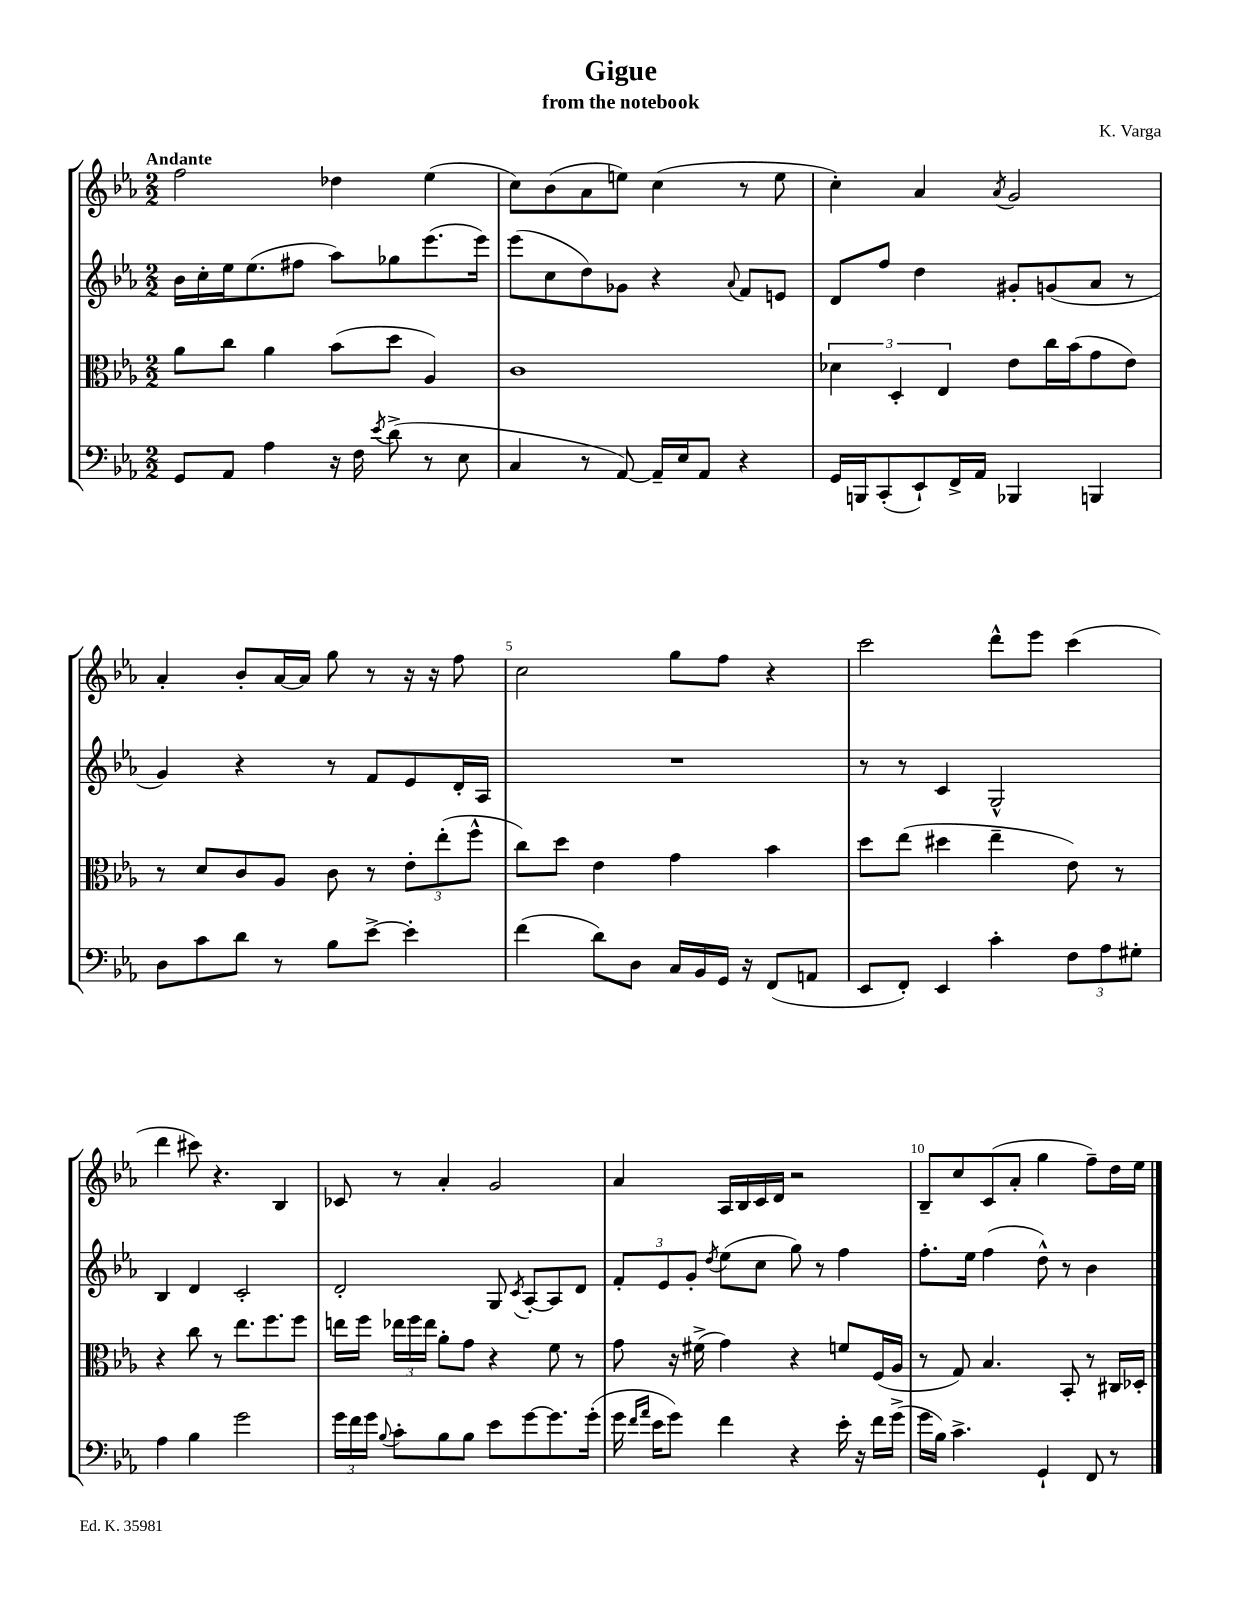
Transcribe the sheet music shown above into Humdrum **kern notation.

**kern	**kern	**kern	**kern
*staff4	*staff3	*staff2	*staff1
*clefF4	*clefC3	*clefG2	*clefG2
*k[b-e-a-]	*k[b-e-a-]	*k[b-e-a-]	*k[b-e-a-]
*M2/2	*M2/2	*M2/2	*M2/2
8GG/L	8a-\L	16b-\LL	2ff\
.	.	16cc'\	.
8AA-/J	8cc\J	16ee-\J	.
.	.	(8.ee-\	.
4A-\	4a-\	.	.
.	.	8ff#\J	.
16r	(8b-\L	8aa-\L)	4dd-\
16F\	.	.	.
8qe-/	.	.	.
(8d^\	8dd\J	8gg-\	.
8r	4A-/)	(8.eee-\	(4ee-\
8E-\	.	.	.
.	.	16eee-\Jk)	.
=	=	=	=
4C/	1c	(8eee-\L	8cc\L)
.	.	8cc\	(8b-\
8r	.	8dd\)	8a-\
[8AA-/)	.	8g-\J	8ee\J)
16AA-~/]LL	.	4r	(4cc\
16E-/J	.	.	.
8AA-/J	.	.	.
.	.	8qqa-/	.
4r	.	8f/L	8r
.	.	8e/J	8ee\
=	=	=	=
16GG/LL	6d-\	8d/L	4cc'\)
16BBB/J	.	.	.
(8CC'/	.	8ff/J	.
.	6D'/	.	.
8EE-`/)	.	4dd\	4a-/
.	6E-/	.	.
16FF^/L	.	.	.
16AA-/JJ	.	.	.
.	.	.	8qa-/
4BBB-/	8e-\L	8g#'/L	2g/
.	16cc\L	(8g/	.
.	(16b-\J	.	.
4BBB/	8g\	8a-/J	.
.	8e-\J)	8r	.
=	=	=	=
8D\L	8r	4g/)	4a-'/
8c\	8d/L	.	.
8d\J	8c/	4r	8b-'/L
8r	8A-/J	.	[16a-/L
.	.	.	16a-/]JJ
8B-\L	8c\	8r	8gg\
[8e-^\J	8r	8f/L	8r
4e-'\]	12e-'\L	8e-/	16r
.	.	.	16r
.	(12ee-'\	.	.
.	.	16d'/L	8ff\
.	12ff^^\J	.	.
.	.	16A-/JJ	.
=	=	=	=
(4f\	8cc\L)	1r	2cc\
.	8dd\J	.	.
8d\L)	4e-\	.	.
8D\J	.	.	.
16C/LL	4g\	.	8gg\L
16BB-/	.	.	.
16GG/JJ	.	.	8ff\J
16r	.	.	.
(8FF/L	4b-\	.	4r
8AA/J	.	.	.
=	=	=	=
8EE-/L	8dd\L	8r	2ccc\
8FF'/J)	(8ee-\J	8r	.
4EE-/	4dd#\	4c/	.
4c'\	4ee-~\	2G^^/	8ddd^^\L
.	.	.	8eee-\J
12F\L	8e-\)	.	(4ccc\
12A-\	.	.	.
.	8r	.	.
12G#'\J	.	.	.
=	=	=	=
4A-\	4r	4B-/	4ddd\
4B-\	8cc\	4d/	8ccc#\)
.	8r	.	4.r
2g\	8.ee-\L	2c'/	.
.	8.ff\	.	.
.	.	.	4B-/
.	8ff\J	.	.
=	=	=	=
24g\LL	16ee\LL	2d'/	8c-/
24f\	.	.	.
.	16ff\JJ	.	.
24g\JJ	.	.	.
8qqB-/	.	.	.
8c'\L	24ee-\LL	.	8r
.	24ff\	.	.
.	24ee-\JJ	.	.
8B-\	8a-'\L	.	4a-'/
8B-\J	8g\J	.	.
8e-\L	4r	8G/	2g/
.	.	8qc/	.
[8g\	.	[8A-'/L	.
8.g\]	8f\	8A-/]	.
.	8r	8d/J	.
(16g'\Jk	.	.	.
=	=	=	=
16g\	8g\	12f'/L	4a-/
16qqf/LL	.	.	.
16qqa-/JJ	.	.	.
16e-\LK	.	.	.
.	.	12e-/	.
8g\J)	16r	.	.
.	.	12g'/J	.
.	(16f#^\	.	.
.	.	8qdd/	.
4f\	4g\)	(8ee-\L	16A-/LL
.	.	.	16B-/
.	.	8cc\J	16c/
.	.	.	16d/JJ
4r	4r	8gg\)	2r
.	.	8r	.
16e-'\	8f/L	4ff\	.
16r	.	.	.
16f\LL	(16F/L	.	.
(16g^\JJ	16A-/JJ	.	.
=	=	=	=
16g\LL	8r	8.ff'\L	8B-~/L
16B-\JJ)	.	.	.
4.c^\	8G/)	.	8cc/
.	.	16ee-\Jk	.
.	4.B-/	(4ff\	(8c/
.	.	.	8a-'/J
4GG`/	.	8dd^^\)	4gg\
.	8BB-'/	8r	.
8FF/	8r	4b-\	8ff~\L)
8r	16C#/LL	.	16dd\L
.	16D-'/JJ	.	16ee-\JJ
==	==	==	==
*-	*-	*-	*-
